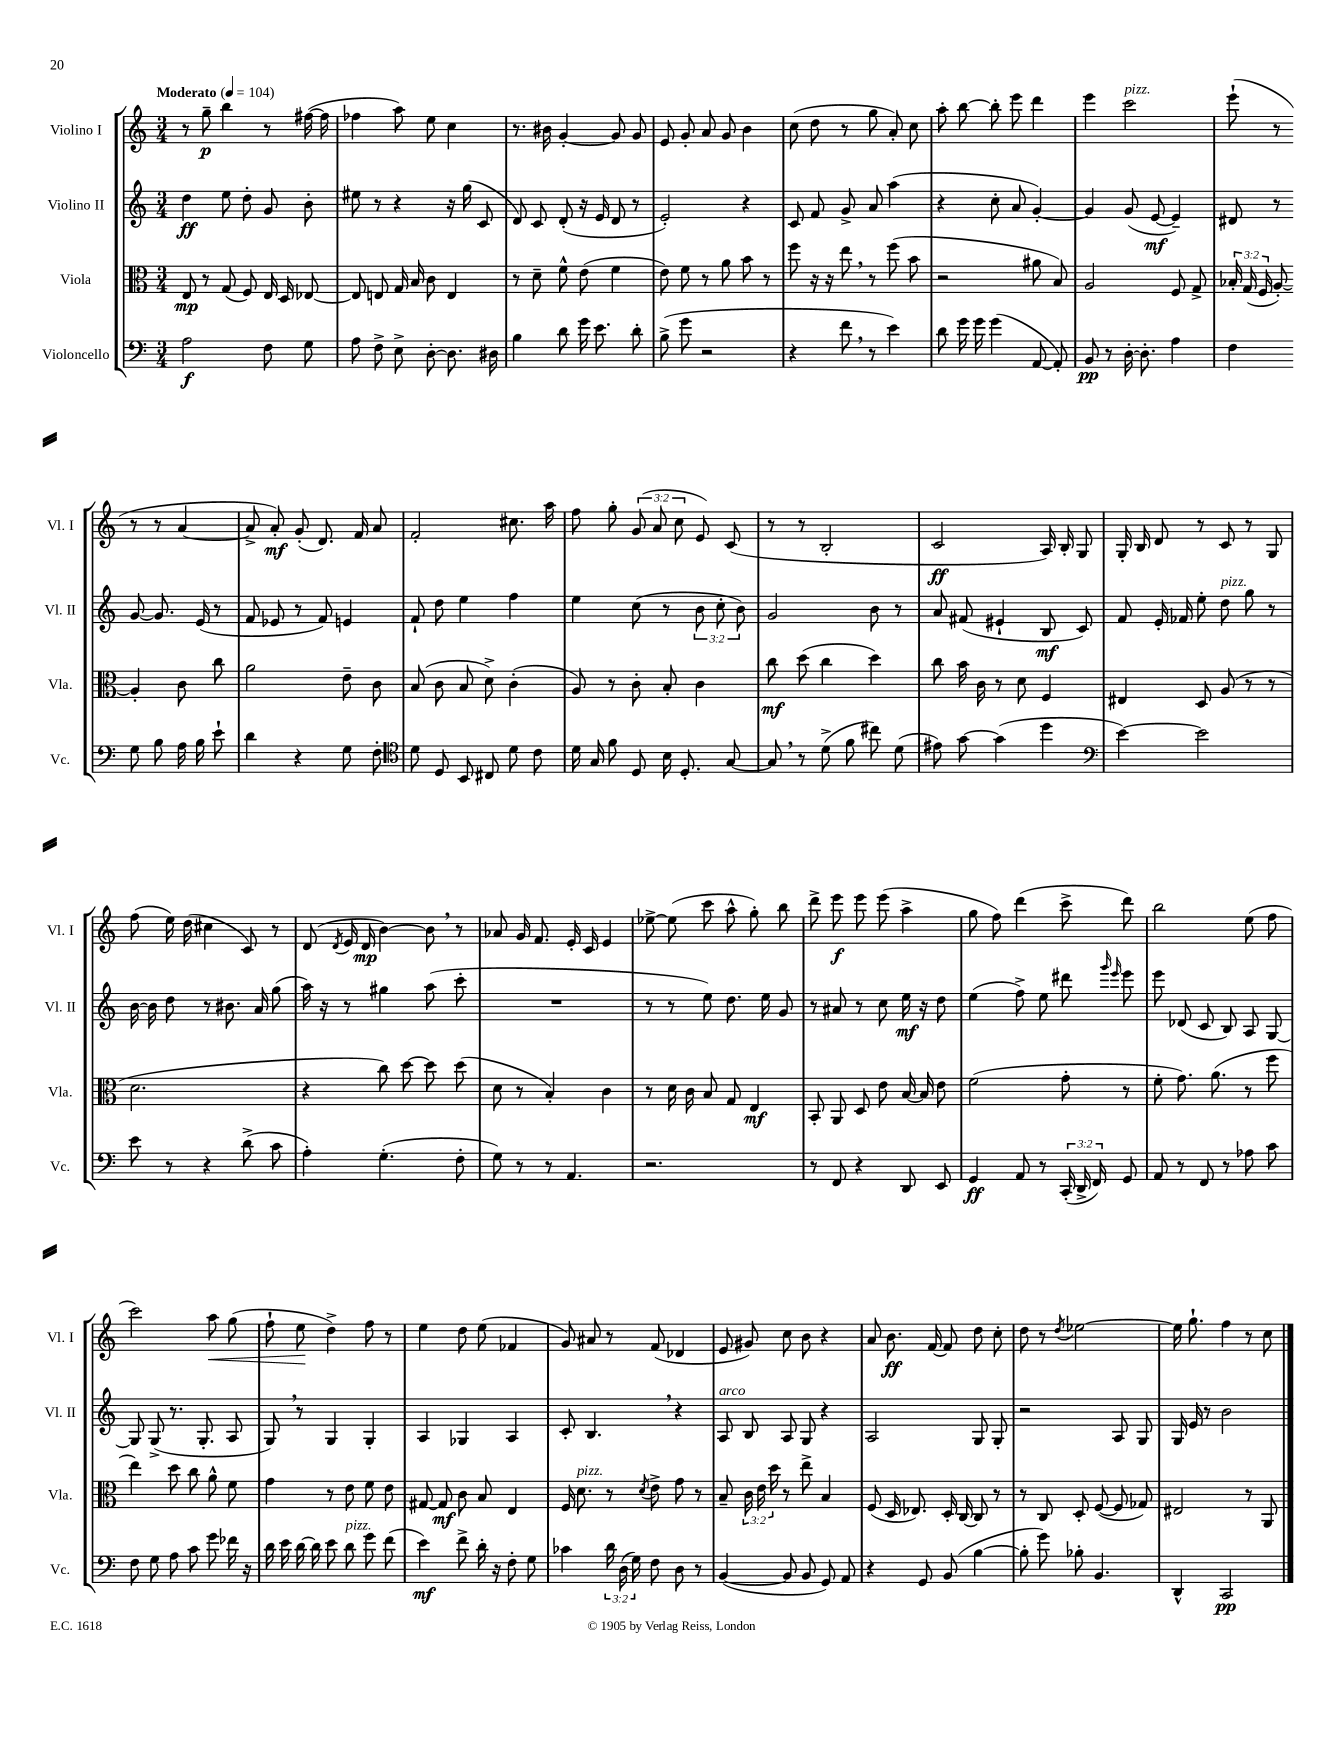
<<
\new StaffGroup <<
\new Staff = "s0" \with { instrumentName = "Violino I" shortInstrumentName = "Vl. I" } {
    \clef treble \key c \major \numericTimeSignature \time 3/4 \override Staff.TupletNumber.text = #tuplet-number::calc-fraction-text \tempo "Moderato" 4 = 104
    \autoBeamOff r8 g''8--\p b''4 r8 fis''16~( fis''16 |
    fes''4 a''8) e''8 c''4 |
    r8. bis'16 g'4~-. g'8 g'8 |
    e'8 g'8-. a'8 g'8 b'4 |
    c''8( d''8 r8 g''8 a'8-.) c''8 |
    a''8-. b''8~ b''8-. e'''8 d'''4 |
    e'''4 c'''2^\markup { \italic "pizz." } |
    e'''8-!( r8 r8 r8 a'4~ |
    a'8-> a'8-.\mf) g'8-.( d'8.) f'16 a'8 |
    f'2-. cis''8. a''16 |
    f''8 g''8-. \tuplet 3/2 { g'8( a'8 c''8 } e'8) c'8( |
    r8 r8 b2-. |
    c'2\ff a16) b16-. g8 |
    g16-. b16 d'8 r8 c'8 r8 g8 |
    f''8( e''16) d''16( cis''4 c'8) r8 |
    d'8( \acciaccatura { d'8 } e'16 d'16\mp b'4~) b'8 \breathe r8 |
    aes'8 g'16 f'8. e'16-. c'16 e'4 |
    ees''8~-> ees''8( c'''8 a''8-^ g''8-.) b''8 |
    d'''8-> e'''8\f e'''8 e'''8( a''4-> |
    g''8 f''8) d'''4( c'''8-> d'''8) |
    b''2 e''8( f''8 |
    c'''2) a''8\< g''8( |
    f''8-! e''8\! d''4->) f''8 r8 |
    e''4 d''8 e''8( fes'4 |
    g'8) ais'8 r8 f'8( des'4 |
    e'8 gis'8) c''8 b'8 r4 |
    a'8 b'8.\ff f'16~ f'8 d''8 c''8-. |
    d''8 r8 \acciaccatura { d''8 } ees''2~ |
    ees''16 g''8.-! f''4 r8 c''8 \bar "|." |
}
\new Staff = "s1" \with { instrumentName = "Violino II" shortInstrumentName = "Vl. II" } {
    \clef treble \key c \major \numericTimeSignature \time 3/4 \override Staff.TupletNumber.text = #tuplet-number::calc-fraction-text
    \autoBeamOff d''4\ff e''8 d''8-. g'8 b'8-. |
    eis''8 r8 r4 r16 g''16( c'8 |
    d'8) c'8 d'8-.( r16 e'16 d'8 r8 |
    e'2-.) r4 |
    c'8 f'8 g'8-> a'8 a''4( |
    r4 c''8-. a'8 g'4~-.) |
    g'4 g'8( e'8~\mf e'4--) |
    dis'8 r8 g'8~ g'8. e'16( r8 |
    f'8 ees'8 r8 f'8) e'4 |
    f'8-! d''8 e''4 f''4 |
    e''4 c''8( r8 \tuplet 3/2 { b'8 c''8-. b'8) } |
    g'2 b'8 r8 |
    a'8 fis'8( eis'4-! b8\mf c'8) |
    f'8 e'16-. fes'16 e''8-. d''8^\markup { \italic "pizz." } g''8 r8 |
    b'16~ b'16 d''8 r8 bis'8. a'16 g''8( |
    a''16) r16 r8 gis''4 a''8( c'''8-. |
    R2. |
    r8 r8 e''8) d''8. e''16 g'8 |
    r8 ais'8 r8 c''8 e''16\mf r16 d''8 |
    e''4( f''8->) e''8 dis'''8 \grace { g'''16 e'''16 } e'''8 |
    e'''8 des'8( c'8 b8) a8 g8~ |
    g8 g8->( r8. g8.-. a8 |
    g8) \breathe r8 g4 g4-. |
    a4 ges4 a4 |
    c'8-. b4. \breathe r4 |
    a8^\markup { \italic "arco" } b8 a8 g8 r4 |
    a2 g8 g8-. |
    r2 a8 g8 |
    g16 e'16 r8 b'2 \bar "|." |
}
\new Staff = "s2" \with { instrumentName = "Viola" shortInstrumentName = "Vla." } {
    \clef alto \key c \major \numericTimeSignature \time 3/4 \override Staff.TupletNumber.text = #tuplet-number::calc-fraction-text
    \autoBeamOff e8\mp r8 g8( f8) e16 d16 ees8~ |
    ees8 e8 g16 b16 c'8 e4 |
    r8 d'8-- f'8-^ e'8( f'4 |
    e'8) f'8 r8 a'8 b'8 r8 |
    f''8 r16 r16 e''8 \breathe r8 f''8( b'8 |
    r2 ais'8 b8) |
    a2 f8 g8-> |
    \tuplet 3/2 { bes16-. g16( f16 } a8~-.) a4-. c'8 c''8 |
    a'2 e'8-- c'8 |
    b8( c'8 b8 d'8->) c'4-.( |
    a8) r8 c'8-. b8-. c'4 |
    c''8\mf d''8( c''4 d''4) |
    c''8 b'16 c'16 r8 d'8 f4 |
    eis4 d8 a8( r8 r8 |
    d'2. |
    r4 c''8) d''8~ d''8 d''8( |
    d'8 r8 b4-.) c'4 |
    r8 d'16 c'16 b8 g8 e4\mf |
    b,8-. a,8 d8 e'8 b16~ b16 e'8 |
    f'2( g'8-. r8 |
    f'8-. g'8.) a'8.( r8 f''8 |
    e''4) d''8 c''8 a'8-^ f'8 |
    g'4 r8 e'8 f'8 e'8 |
    gis8~ gis8\mf c'8 b8 e4 |
    f16 d'8.^\markup { \italic "pizz." } r8 \acciaccatura { d'8 } e'8-> g'8 r8 |
    b8-- \tuplet 3/2 { c'16 e'16 d''16 } r8 e''8-> b4 |
    f8( d16 ees8.) d16-. c16~ c8 r8 |
    r8 c8 d8-. f8~( f8 ges8) |
    eis2 r8 a,8 \bar "|." |
}
\new Staff = "s3" \with { instrumentName = "Violoncello" shortInstrumentName = "Vc." } {
    \clef bass \key c \major \numericTimeSignature \time 3/4 \override Staff.TupletNumber.text = #tuplet-number::calc-fraction-text
    \autoBeamOff a2\f f8 g8 |
    a8 f8-> e8-> d8~-. d8. dis16 |
    b4 d'8 g'16 e'8. d'8-. |
    b8->( g'8 r2 |
    r4 f'8 \breathe r8 e'4) |
    d'8 g'16 g'16 g'4( a,8~ a,8-.) |
    b,8\pp r8 d16~-. d8.-. a4 |
    f4 g8 b8 a16 b16 e'8-! |
    d'4 r4 g8 f8-. |
    \clef tenor d'8 d8 b,8 cis8 d'8 c'8 |
    d'16 g16 f'8 d8 b16 d8.-. g8~ |
    g8 \breathe r8 d'8->( f'8 cis''8) d'8( |
    eis'8) g'8~ g'4( d''4 |
    \clef bass e'4~) e'2 |
    e'8 r8 r4 d'8->( c'8 |
    a4-.) g4.-.( f8-. |
    g8) r8 r8 a,4. |
    r2. |
    r8 f,8 r4 d,8 e,8 |
    g,4\ff a,8 r8 \tuplet 3/2 { c,16-.( d,16-> f,16) } g,8 |
    a,8 r8 f,8 r8 aes8 c'8 |
    f8 g8 a8 c'8 g'8 fes'16 r16 |
    d'16 e'16 d'16~ d'16 e'8 d'8^\markup { \italic "pizz." } g'8 f'8( |
    e'4\mf) f'8-> d'16-. r16 f8-. g8 |
    ces'4 \tuplet 3/2 { d'16 d16( g16) } f8 d8 r8 |
    b,4~( b,8 b,8 g,8) a,8 |
    r4 g,8 b,8( b4~ |
    b8-. g'8) bes8-. b,4. |
    d,4-^ c,2\pp \bar "|." |
}
>>
>>
\layout { \context { \Score \remove "Bar_number_engraver" } }
